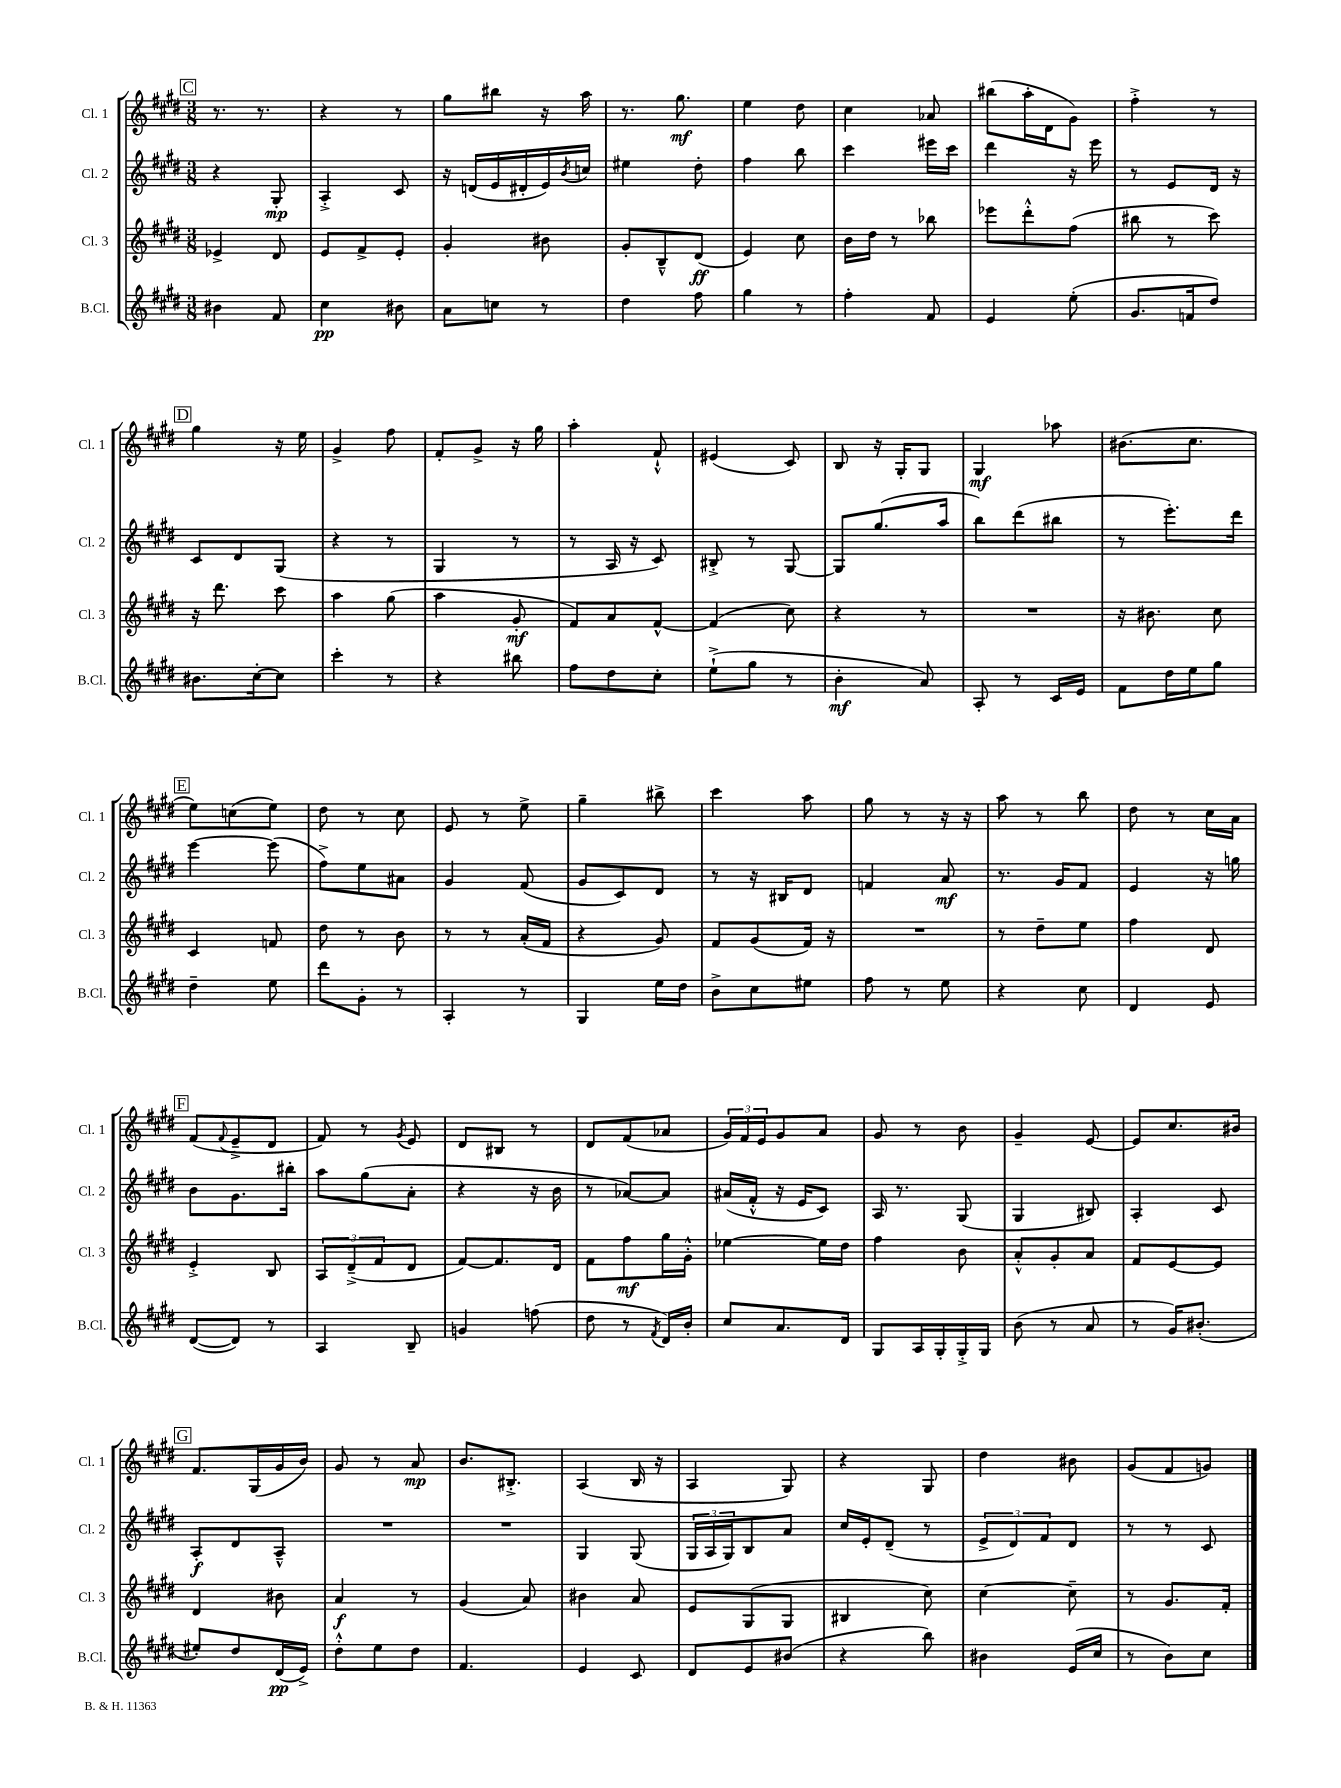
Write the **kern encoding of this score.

**kern	**dynam	**kern	**dynam	**kern	**dynam	**kern	**dynam
*part4	*part4	*part3	*part3	*part2	*part2	*part1	*part1
*staff4	*staff4	*staff3	*staff3	*staff2	*staff2	*staff1	*staff1
*I"B.Cl.	*	*I"Cl. 3	*	*I"Cl. 2	*	*I"Cl. 1	*
*I'B.Cl.	*	*I'Cl. 3	*	*I'Cl. 2	*	*I'Cl. 1	*
*clefG2	*	*clefG2	*	*clefG2	*	*clefG2	*
*k[f#c#g#d#]	*	*k[f#c#g#d#]	*	*k[f#c#g#d#]	*	*k[f#c#g#d#]	*
*M3/8	*	*M3/8	*	*M3/8	*	*M3/8	*
!!LO:REH:place=s1:t=C
=116	=116	=116	=116	=116	=116	=116	=116
4b#X\	.	4e-X^/	.	4r	.	8.r	.
.	.	.	.	.	.	8.r	.
8f#/	.	8d#/	.	8G#'/	mp	.	.
=117	=117	=117	=117	=117	=117	=117	=117
4cc#\	pp	8e/L	.	4A'^/	.	4r	.
.	.	8f#^/	.	.	.	.	.
8b#X\	.	8e'/J	.	8c#/	.	8r	.
=118	=118	=118	=118	=118	=118	=118	=118
8a\L	.	4g#'/	.	16r	.	8gg#\L	.
.	.	.	.	(16dn/LL	.	.	.
8ccn\J	.	.	.	16e/	.	8bb#X\J	.
.	.	.	.	16d#X'/	.	.	.
8r	.	8b#X\	.	16e/)	.	16r	.
.	.	.	.	8qb/	.	.	.
.	.	.	.	16ccn/JJ	.	16aa\	.
=119	=119	=119	=119	=119	=119	=119	=119
4dd#\	.	8g#'/L	.	4ee#X\	.	8.r	.
.	.	8B~^^/	.	.	.	.	.
.	.	.	.	.	.	8.gg#\	mf
8ff#\	.	(8d#/J	ff	8dd#'\	.	.	.
=120	=120	=120	=120	=120	=120	=120	=120
4gg#\	.	4e/)	.	4ff#\	.	4ee\	.
8r	.	8cc#\	.	8bb\	.	8dd#\	.
=121	=121	=121	=121	=121	=121	=121	=121
4ff#'\	.	16b\LL	.	4ccc#\	.	4cc#\	.
.	.	16dd#\JJ	.	.	.	.	.
.	.	8r	.	.	.	.	.
8f#/	.	8bb-X\	.	16eee#X\LL	.	8a-X/	.
.	.	.	.	16ccc#\JJ	.	.	.
=122	=122	=122	=122	=122	=122	=122	=122
4e/	.	8eee-X\L	.	4ddd#\	.	(8bb#X\L	.
.	.	8ddd#'^^\	.	.	.	16aa'\L	.
.	.	.	.	.	.	16d#\J	.
(8ee'\	.	(8ff#\J	.	16r	.	8g#\J)	.
.	.	.	.	16eee\	.	.	.
=123	=123	=123	=123	=123	=123	=123	=123
8.g#/L	.	8bb#X\	.	8r	.	4ff#'^\	.
.	.	8r	.	8e/L	.	.	.
16fn/k	.	.	.	.	.	.	.
8dd#/J)	.	8ccc#\)	.	16d#/Jk	.	8r	.
.	.	.	.	16r	.	.	.
!!LO:LB:g=z
!!LO:REH:place=s1:t=D
=124	=124	=124	=124	=124	=124	=124	=124
8.b#X\L	.	16r	.	8c#/L	.	4gg#\	.
.	.	8.ddd#\	.	.	.	.	.
.	.	.	.	8d#/	.	.	.
[16cc#'\k	.	.	.	.	.	.	.
8cc#\J]	.	8ccc#\	.	(8G#/J	.	16r	.
.	.	.	.	.	.	16ee\	.
=125	=125	=125	=125	=125	=125	=125	=125
4ccc#'\	.	4aa\	.	4r	.	4g#^/	.
8r	.	(8gg#\	.	8r	.	8ff#\	.
=126	=126	=126	=126	=126	=126	=126	=126
4r	.	4aa\	.	4G#/	.	8f#'/L	.
.	.	.	.	.	.	8g#^/J	.
8bb#X\	.	8g#'/	mf	8r	.	16r	.
.	.	.	.	.	.	16gg#\	.
=127	=127	=127	=127	=127	=127	=127	=127
8ff#\L	.	8f#/L)	.	8r	.	4aa'\	.
8dd#\	.	8a/	.	16A/	.	.	.
.	.	.	.	16r	.	.	.
8cc#'\J	.	[8f#^^/J	.	8c#/)	.	8f#`^^/	.
=128	=128	=128	=128	=128	=128	=128	=128
(8ee`^\L	.	(4f#/]	.	8B#X'^/	.	(4e#X/	.
8gg#\J	.	.	.	8r	.	.	.
8r	.	8cc#\)	.	[8G#/	.	8c#/)	.
=129	=129	=129	=129	=129	=129	=129	=129
4b'\	mf	4r	.	8G#/L]	.	8B/	.
.	.	.	.	(8.gg#/	.	16r	.
.	.	.	.	.	.	16G#'/KL	.
8a/)	.	8r	.	.	.	8G#/J	.
.	.	.	.	16aa/Jk	.	.	.
=130	=130	=130	=130	=130	=130	=130	=130
8A'/	.	4.r	.	8bb\L)	.	4G#/	mf
8r	.	.	.	(8ddd#\	.	.	.
16c#/LL	.	.	.	8bb#X\J	.	8aa-X\	.
16e/JJ	.	.	.	.	.	.	.
=131	=131	=131	=131	=131	=131	=131	=131
8f#\L	.	16r	.	8r	.	(8.b#X\L	.
.	.	8.b#X\	.	.	.	.	.
16dd#\L	.	.	.	8.eee'\L)	.	.	.
16ee\J	.	.	.	.	.	8.cc#\J	.
8gg#\J	.	8cc#\	.	.	.	.	.
.	.	.	.	16ddd#\Jk	.	.	.
!!LO:LB:g=z
!!LO:REH:place=s1:t=E
=132	=132	=132	=132	=132	=132	=132	=132
4dd#~\	.	4c#/	.	[4eee\	.	8ee\L)	.
.	.	.	.	.	.	(8ccn\	.
8ee\	.	8fn/	.	(8eee\]	.	8ee\J)	.
=133	=133	=133	=133	=133	=133	=133	=133
8ddd#\L	.	8dd#\	.	8ff#^\L)	.	8dd#\	.
8g#'\J	.	8r	.	8ee\	.	8r	.
8r	.	8b\	.	8a#X\J	.	8cc#\	.
=134	=134	=134	=134	=134	=134	=134	=134
4A'/	.	8r	.	4g#/	.	8e/	.
.	.	8r	.	.	.	8r	.
8r	.	(16a'/LL	.	(8f#/	.	8ee^\	.
.	.	16f#/JJ	.	.	.	.	.
=135	=135	=135	=135	=135	=135	=135	=135
4G#/	.	4r	.	8g#/L	.	4gg#~\	.
.	.	.	.	8c#/)	.	.	.
16ee\LL	.	8g#/)	.	8d#/J	.	8bb#X^\	.
16dd#\JJ	.	.	.	.	.	.	.
=136	=136	=136	=136	=136	=136	=136	=136
8b^\L	.	8f#/L	.	8r	.	4ccc#\	.
8cc#\	.	(8g#/	.	16r	.	.	.
.	.	.	.	16B#X/KL	.	.	.
8ee#X\J	.	16f#/Jk)	.	8d#/J	.	8aa\	.
.	.	16r	.	.	.	.	.
=137	=137	=137	=137	=137	=137	=137	=137
8ff#\	.	4.r	.	4fn/	.	8gg#\	.
8r	.	.	.	.	.	8r	.
8ee\	.	.	.	8a/	mf	16r	.
.	.	.	.	.	.	16r	.
=138	=138	=138	=138	=138	=138	=138	=138
4r	.	8r	.	8.r	.	8aa\	.
.	.	8dd#~\L	.	.	.	8r	.
.	.	.	.	16g#/KL	.	.	.
8cc#\	.	8ee\J	.	8f#/J	.	8bb\	.
=139	=139	=139	=139	=139	=139	=139	=139
4d#/	.	4ff#\	.	4e/	.	8dd#\	.
.	.	.	.	.	.	8r	.
8e/	.	8d#/	.	16r	.	16cc#\LL	.
.	.	.	.	16ggn\	.	16a\JJ	.
!!LO:LB:g=z
!!LO:REH:place=s1:t=F
=140	=140	=140	=140	=140	=140	=140	=140
([8d#/L	.	4e'^/	.	8b\L	.	(8f#/L	.
.	.	.	.	.	.	8qqf#/	.
8d#/J])	.	.	.	8.g#\	.	8e~^/	.
8r	.	8B/	.	.	.	8d#/J	.
.	.	.	.	16bb#X'\Jk	.	.	.
=141	=141	=141	=141	=141	=141	=141	=141
4A/	.	12A/L	.	8aa\L	.	8f#/)	.
.	.	(12d#~^/	.	.	.	.	.
.	.	.	.	(8gg#\	.	8r	.
.	.	12f#/	.	.	.	.	.
.	.	.	.	.	.	8qg#/	.
8B~/	.	8d#/J	.	8a'\J	.	8e/	.
=142	=142	=142	=142	=142	=142	=142	=142
4gn/	.	[8f#/L)	.	4r	.	8d#/L	.
.	.	8.f#/]	.	.	.	8B#X/J	.
(8ffn\	.	.	.	16r	.	8r	.
.	.	16d#/Jk	.	16b\	.	.	.
=143	=143	=143	=143	=143	=143	=143	=143
8dd#\	.	8f#\L	.	8r	.	8d#/L	.
8r	.	8ff#\	mf	[8a-X/L)	.	(8f#/	.
8qf#/	.	.	.	.	.	.	.
16d#/LL)	.	16gg#\L	.	8a-/J]	.	8a-X/J	.
16b'/JJ	.	16g#'^^\JJ	.	.	.	.	.
=144	=144	=144	=144	=144	=144	=144	=144
8cc#/L	.	[4ee-X\	.	(16a#X/LL	.	24g#/LL)	.
.	.	.	.	.	.	24f#/	.
.	.	.	.	16f#'^^/JJ	.	.	.
.	.	.	.	.	.	24e/J	.
8.a/	.	.	.	16r	.	8g#/	.
.	.	.	.	16e/KL	.	.	.
.	.	16ee-\LL]	.	8c#/J)	.	8a/J	.
16d#/Jk	.	16dd#\JJ	.	.	.	.	.
=145	=145	=145	=145	=145	=145	=145	=145
8G#/L	.	4ff#\	.	16A/	.	8g#/	.
.	.	.	.	8.r	.	.	.
16A/L	.	.	.	.	.	8r	.
16G#'/	.	.	.	.	.	.	.
16G#'^/	.	8b\	.	(8G#/	.	8b\	.
16G#/JJ	.	.	.	.	.	.	.
=146	=146	=146	=146	=146	=146	=146	=146
(8b\	.	8a'^^/L	.	4G#/	.	4g#~/	.
8r	.	8g#'/	.	.	.	.	.
8a/	.	8a/J	.	8B#X/)	.	[8e/	.
=147	=147	=147	=147	=147	=147	=147	=147
8r	.	8f#/L	.	4A'/	.	8e/L]	.
16g#/KL)	.	[8e/	.	.	.	8.cc#/	.
(8.b#X'/J	.	.	.	.	.	.	.
.	.	8e/J]	.	8c#/	.	.	.
.	.	.	.	.	.	16b#X/Jk	.
!!LO:LB:g=z
!!LO:REH:place=s1:t=G
=148	=148	=148	=148	=148	=148	=148	=148
8ee#X'/L)	.	4d#/	.	8A'/L	f	8.f#/L	.
8dd#/	.	.	.	8d#/	.	.	.
.	.	.	.	.	.	(16G#/L	.
(16d#/L	pp	8b#X\	.	8A~^^/J	.	16g#/	.
16e^/JJ)	.	.	.	.	.	16b/JJ)	.
=149	=149	=149	=149	=149	=149	=149	=149
8dd#'^^\L	.	4a/	f	4.r	.	8g#/	.
8ee\	.	.	.	.	.	8r	.
8dd#\J	.	8r	.	.	.	8a/	mp
=150	=150	=150	=150	=150	=150	=150	=150
4.f#/	.	(4g#/	.	4.r	.	8.b/L	.
.	.	.	.	.	.	8.B#X'^/J	.
.	.	8a/)	.	.	.	.	.
=151	=151	=151	=151	=151	=151	=151	=151
4e/	.	4b#X\	.	4G#/	.	(4A/	.
8c#/	.	8a/	.	(8G#/	.	16B/	.
.	.	.	.	.	.	16r	.
=152	=152	=152	=152	=152	=152	=152	=152
8d#/L	.	8e/L	.	24G#/LL	.	4A/	.
.	.	.	.	24A/	.	.	.
.	.	.	.	24G#/J)	.	.	.
8e/	.	(8G#/	.	8B/	.	.	.
(8b#X/J	.	8G#/J	.	8a/J	.	8G#/)	.
=153	=153	=153	=153	=153	=153	=153	=153
4r	.	4B#X/	.	16cc#/LL	.	4r	.
.	.	.	.	16e'/J	.	.	.
.	.	.	.	(8d#~/J	.	.	.
8bb\)	.	8cc#\)	.	8r	.	8G#/	.
=154	=154	=154	=154	=154	=154	=154	=154
4b#X\	.	[4cc#\	.	12e^/L	.	4dd#\	.
.	.	.	.	12d#/)	.	.	.
.	.	.	.	12f#/	.	.	.
(16e/LL	.	8cc#~\]	.	8d#/J	.	8b#X\	.
16cc#/JJ	.	.	.	.	.	.	.
=155	=155	=155	=155	=155	=155	=155	=155
8r	.	8r	.	8r	.	(8g#/L	.
8b\L)	.	8.g#/L	.	8r	.	8f#/	.
8cc#\J	.	.	.	8c#/	.	8gn/J)	.
.	.	16f#'/Jk	.	.	.	.	.
==	==	==	==	==	==	==	==
*-	*-	*-	*-	*-	*-	*-	*-
